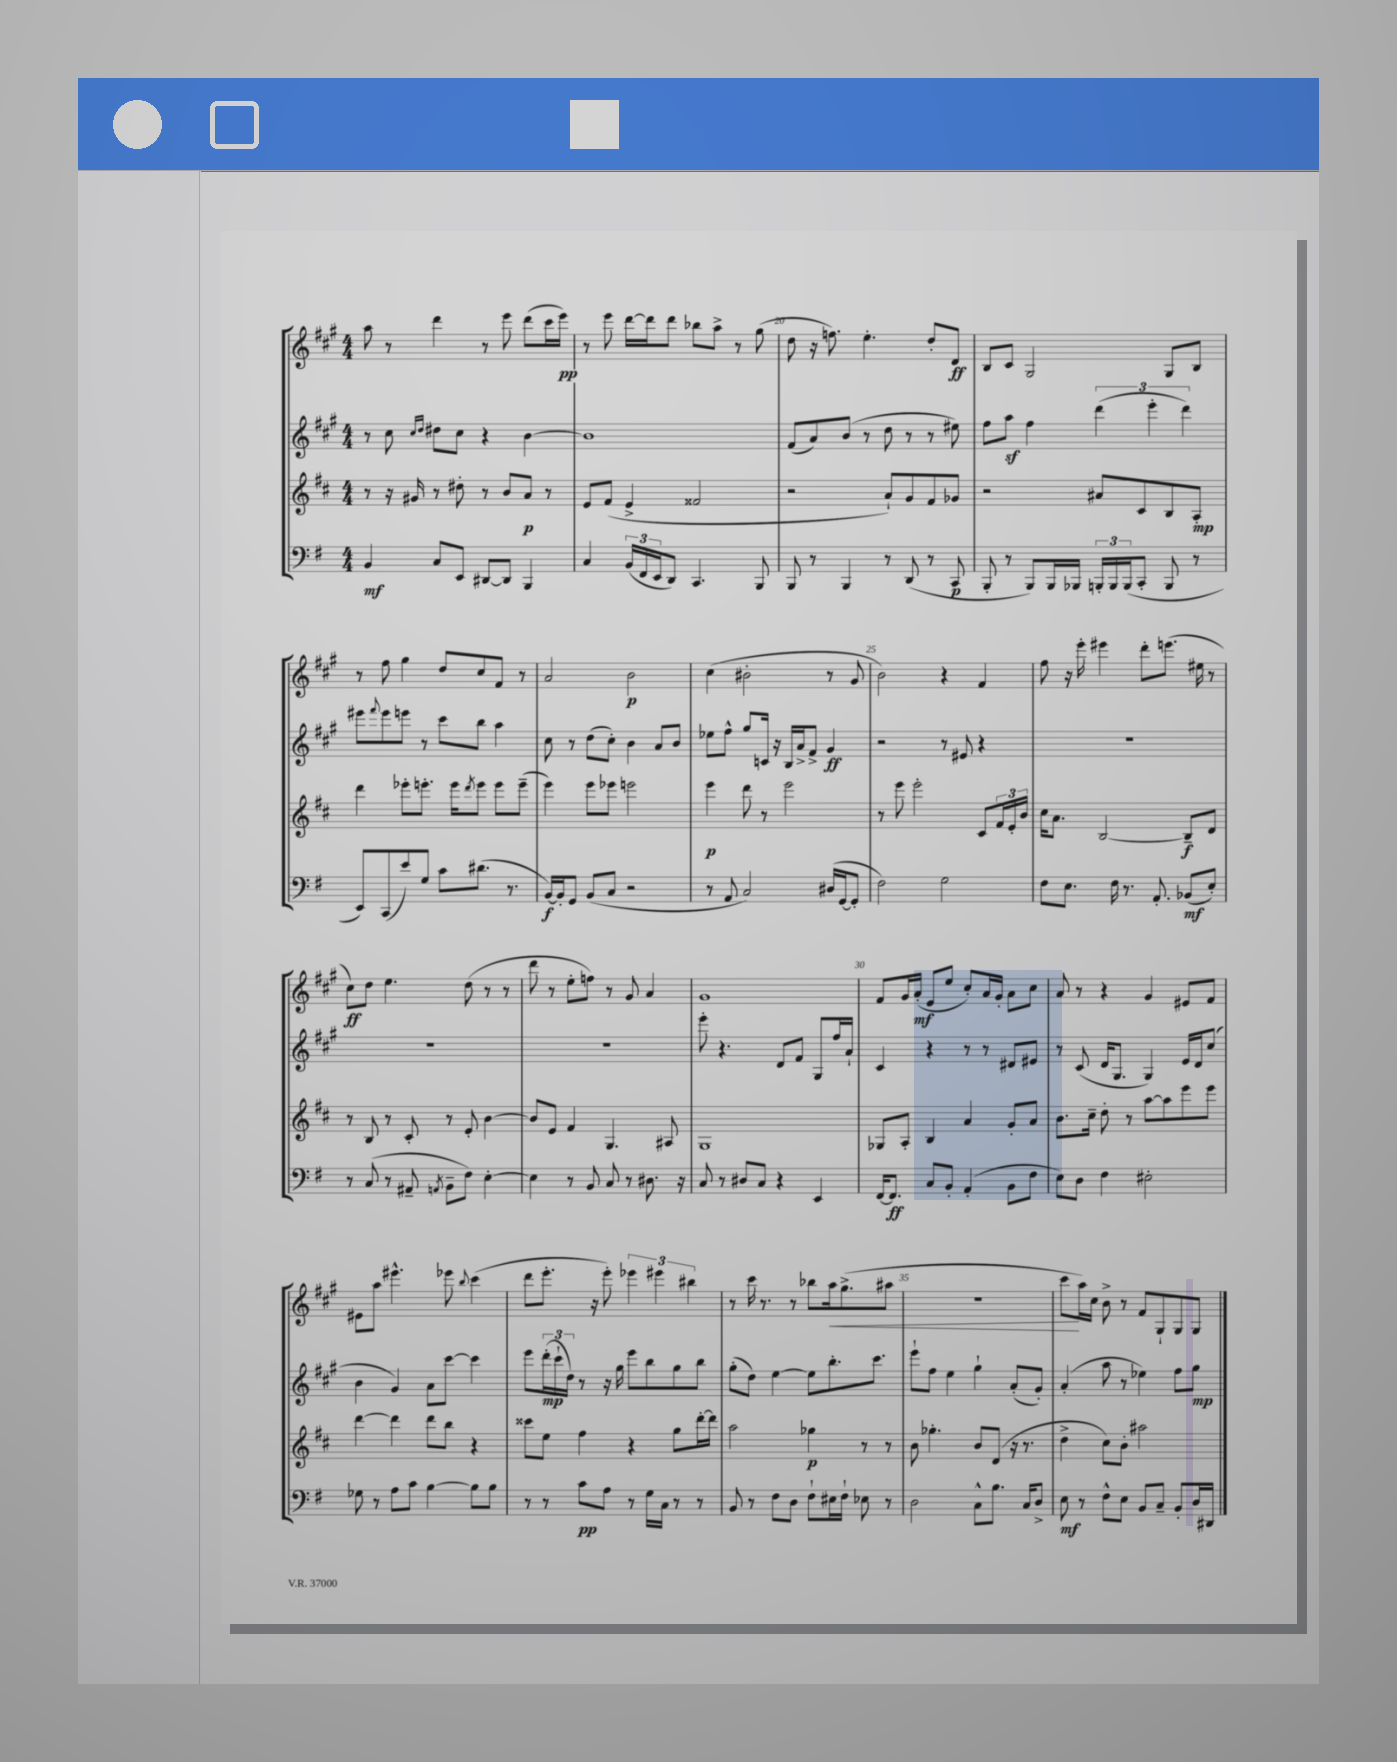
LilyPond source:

<<
\new StaffGroup <<
\new Staff = "s0" {
    \clef treble \key a \major \numericTimeSignature \time 4/4
    a''8 r8 d'''4 r8 e'''8 d'''8( cis'''16 e'''16\pp) |
    r8 e'''8 d'''16~ d'''16 d'''8 bes''8 a''8-> r8 gis''8( |
    d''8 r16 f''8.) e''4.-. d''8-. d'8\ff |
    b8 cis'8 gis2 gis8 b8 |
    r8 fis''8 gis''4 d''8 cis''8 fis'8 r8 |
    a'2 b'2\p |
    cis''4( bis'2-. r8 gis'8 |
    b'2) r4 fis'4 |
    fis''8 r16 e'''16-. eis'''4 d'''8-. e'''8.( eis''16 r8 |
    cis''8\ff) d''8 e''4. d''8( r8 r8 |
    d'''8 r8 e''8-. f''8) r8 gis'8 a'4 |
    gis'1 |
    fis'8 gis'16 a'16-.\mf( e'8 e''8 cis''8-.) a'16 gis'16-. a'8 cis''8 |
    a'8 r8 r4 gis'4 eis'8 fis'8 |
    eis'8 a''8 eis'''4.-^ ees'''8 \appoggiatura { b''8 } cis'''4( |
    d'''8 e'''8.-. r16 e'''8-.) \tuplet 3/2 { ees'''4 eis'''4 bis''4 } |
    r8 cis'''16 r8. r8 bes''8 a''16\< gis''8.->( ais''8 |
    R1 |
    cis'''8\! a''16) cis''16 b'8-> r8 fis'8 gis8-! gis8 gis8 \bar "|." |
}
\new Staff = "s1" {
    \clef treble \key a \major \numericTimeSignature \time 4/4
    r8 cis''8 \grace { cis''16 d''16 } dis''8 cis''8 r4 b'4~ |
    b'1 |
    fis'8( a'8) b'8( r8 d''8 r8 r8 eis''8) |
    fis''8 a''8\sf fis''4 \tuplet 3/2 { d'''4( e'''4-. d'''4) } |
    eis'''8 \appoggiatura { fis'''8 } eis'''8 e'''8 r8 cis'''8 b''8 a''4 |
    cis''8 r8 d''8( cis''8-.) b'4 a'8 b'8 |
    ees''8 fis''8-^ gis''8 c'16 r16 b16 a'16-> fis'8-> gis'4\ff |
    r2 r8 eis'8 r4 |
    R1 |
    R1 |
    R1 |
    e'''8-. r4. d'8 fis'8 gis8 fis''16 a'16-! |
    cis'4 r4 r8 r8 dis'8 eis'8 |
    r8 cis'8( d'16 gis8. gis4) e'16 d'16 cis''8( |
    b'4 gis'4) a'8 cis'''8~ cis'''4 |
    e'''8 \tuplet 3/2 { d'''16-.\mp( cis'''16-! d''16) } r8 r16 gis''16 e'''8 b''8 gis''8 b''8 |
    gis''8-.( d''8) e''4~ e''8 b''8.-. cis'''8. |
    e'''8-! fis''8 e''4 gis''4-! a'8-.( gis'8-.) |
    a'4-.( a''8 r8 ees''4) fis''8 gis''8\mp \bar "|." |
}
\new Staff = "s2" {
    \clef treble \key d \major \numericTimeSignature \time 4/4
    r8 r16 gis'16 r8 dis''8-. r8 b'8 a'8\p r8 |
    e'8 fis'8( e'4-> fisis'2 |
    r2 a'8-!) g'8 fis'8 ges'8 |
    r2 ais'8 cis'8 b8 a8-.\mp |
    d'''4 ees'''8-. e'''8.-. e'''16 \acciaccatura { d'''8 } e'''8 e'''8 e'''8--( |
    e'''4) e'''8 ees'''8 e'''2 |
    e'''4\p d'''8 r8 e'''2 |
    r8 e'''8 e'''2-. cis'8 \tuplet 3/2 { fis'16 e'16-. b'16 } |
    cis''16 a'8. b2~ b8--\f d'8 |
    r8 b8 r8 cis'8-. r8 e'8-. b'4~ |
    b'8 e'8 fis'4 g4. ais8 |
    g1 |
    ges8 a8-. b4 a'4 g'8-. a'8 |
    b'8. cis''16-- d''8-. r8 a''8~ a''8 e'''8 e'''8 |
    d'''4~ d'''4 d'''8 b''8 r4 |
    cisis'''8 e''8 fis''4 r4 g''8 d'''16~-. d'''16 |
    a''2 ges''4\p r8 r8 |
    b'8 ges''4.-. b'8 d'8( r16 r8. |
    d''4-> cis''8) b'8-. ais''2 \bar "|." |
}
\new Staff = "s3" {
    \clef bass \key g \major \numericTimeSignature \time 4/4
    b,4\mf c8 e,8 dis,8~ dis,8 b,,4 |
    c4 \tuplet 3/2 { b,16( fis,16 e,16 } d,8) c,4. b,,8 |
    b,,8 r8 b,,4 r8 d,8( r8 c,8\p |
    b,,8-. r8 b,,8) b,,16 bes,,16 \tuplet 3/2 { b,,16-. b,,16 b,,16( } c,8-. b,,8 r8 |
    e,8) c,8( e'8) g8 c'8 dis'8.( r8. |
    b,16~\f) b,16-. g,8 b,8( c8 r2 |
    r8 a,8 c2) dis16( g,16~ g,8-. |
    fis2) g2 |
    fis8 e8. fis16 r8. a,8.-. bes,8\mf( e8-.) |
    r8 c8( r8 ais,8-- \acciaccatura { a,8 } b,8-- fis8) e4~-. |
    e4 r8 b,8 c8 r8 dis8. r16 |
    c8 r8 dis8 c8 r4 e,4 |
    fis,16~ fis,8.\ff c8 b,8-. a,4-.( b,8 fis8 |
    e8) d8 fis4 eis2-. |
    ges8 r8 a8 c'8 b4~ b8 b8 |
    r8 r8 c'8\pp a8 r8 g16 c16 r8 r8 |
    b,8 r8 fis8 d8 fis8-! eis16 fis16-! ees8 r8 |
    d2 c8-^ b8. c16 d8-> |
    e8\mf r8 fis8-^ e8 b,8 c8-- b,8-. d16 dis,16 \bar "|." |
}
>>
>>
\layout { \context { \Score currentBarNumber = #18 \override BarNumber.break-visibility = ##(#f #t #t) barNumberVisibility = #(every-nth-bar-number-visible 5) } }
